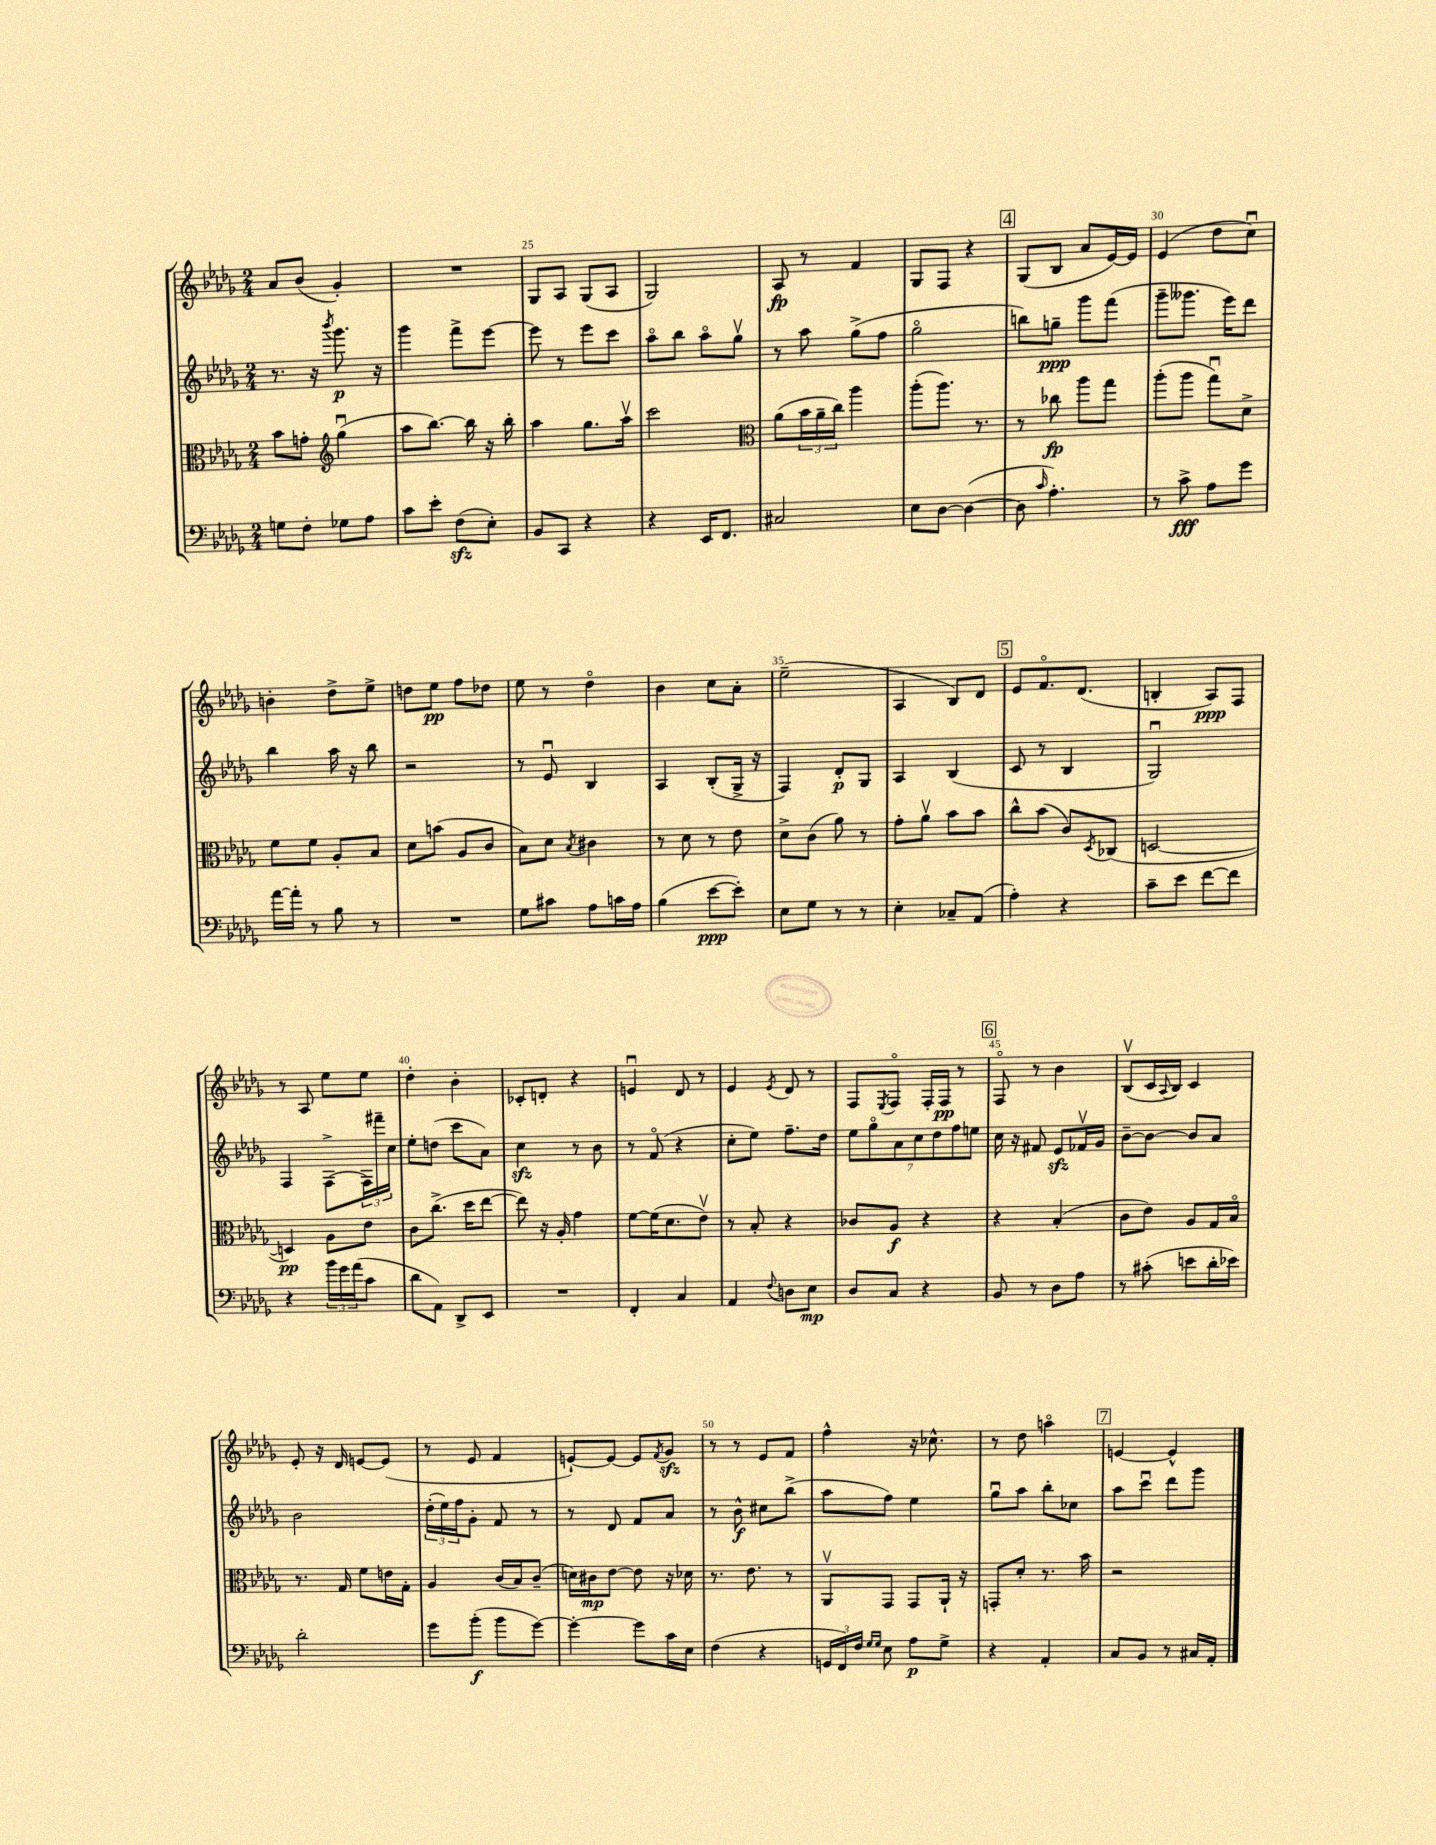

**kern	**kern	**kern	**kern
*staff4	*staff3	*staff2	*staff1
*clefF4	*clefC3	*clefG2	*clefG2
*k[b-e-a-d-g-]	*k[b-e-a-d-g-]	*k[b-e-a-d-g-]	*k[b-e-a-d-g-]
*M2/4	*M2/4	*M2/4	*M2/4
8G	8b-	8.r	8a-
8F'	8g'	.	(8b-
.	.	16r	.
*	*clefG2	*	*
.	.	8qbbb-	.
8G-	(4gg-u	8.ggg-	4g-')
8A-	.	.	.
.	.	16r	.
=	=	=	=
8c	8aa-	4ggg-	2r
8e-'	[8.bb-)	.	.
(8F	.	8fff^	.
.	16bb-]	.	.
8E-')	16r	[8eee-	.
.	16bb-'	.	.
=	=	=	=
8BB-	4aa-	8eee-]	8G-
8CC	.	8r	8A-
4r	8.gg-	8eee-	(8G-
.	.	8ccc	8A-
.	16aa-v	.	.
=	=	=	=
4r	2ccc	8aa-o	2G-)
.	.	8bb-	.
16EE-	.	8aa-o	.
8.FF	.	.	.
.	.	8gg-v	.
=	=	=	=
*	*clefC3	*	*
2C#	(8a-	8r	8A-
.	24b-	8aa-	8r
.	24a-~	.	.
.	24cc)	.	.
.	4aa-	(8gg-^	4f
.	.	8ff	.
=	=	=	=
8E-	(8aa-'	2gg-o	8G-
[8D-	8.aa-)	.	8F
(4D-_	.	.	4r
.	8.r	.	.
=	=	=	=
8D-]	8r	8bb)	(8G-
16qqc	.	.	.
4.A-')	8cc-	8gg~	8B-
.	8aa-	8ggg-	8a-
.	8gg-	(8fff	[16e-)
.	.	.	16e-]
=	=	=	=
8r	(8aa-'	8ggg-~	(4e-
8c^	8aa-	8.ggg--	.
8A-	8gg-u)	.	8dd-
.	.	16eee-)	.
8g-	8d-^	8ddd-	8ccu)
=	=	=	=
[16a-	8f	4bb-	4b'
16a-']	.	.	.
8r	8f	.	.
8B-	8A-'	16aa-	8dd-^
.	.	16r	.
8r	8B-	8bb-	8ee-^
=	=	=	=
2r	8d-	2r	8dd
.	(8b	.	8ee-
.	8A-	.	8ff
.	8c	.	8dd-
=	=	=	=
8G-	8B-)	8r	8ee-
8c#	8d-	8e-u	8r
.	8qB-	.	.
8A-	4c#	4B-	4dd-o
16c	.	.	.
16A-	.	.	.
=	=	=	=
(4B-	8r	4A-	4b-
.	8d-	.	.
[8e-	8r	(8B-'	8cc
8e-'])	8e-	16G-^	8a-'
.	.	16r	.
=	=	=	=
8E-	8d-^	4F)	(2ee-~
8G-	(8c	.	.
8r	8a-)	8d-'	.
8r	8r	8G-	.
=	=	=	=
4E-'	8g-'	4A-	4A-
.	8a-v	.	.
8C-~	8b-	(4B-	8B-)
(8AA-	8b-	.	8d-
=	=	=	=
4A-')	8cc^^	8c	8e-
.	(8b-	8r	8.fo
4r	8c)	4B-	.
.	.	.	(8.d-
.	8qD-	.	.
.	(8C-	.	.
=	=	=	=
8c~	[2D	2G-u)	4B'
8e-	.	.	.
[8f	.	.	8A-)
8f]	.	.	8F
=	=	=	=
4r	4D])	4F	8r
.	.	.	8A-
24b-	8A-	(8F^	8ee-
24g-	.	.	.
(24a-	.	.	.
8c	8e-	24F)	8ee-
.	.	24fff#~	.
.	.	24cc	.
=	=	=	=
8d-	8c	8ee-'	4dd-'
8AA-)	(8.cc^	(8dd	.
8DD-^	.	8ccc	4b-'
.	16dd-	.	.
8EE-	[8ee-	8a-)	.
=	=	=	=
2r	8ee-])	4cc	8c-'
.	16r	.	8d'
.	16A-'	.	.
.	4g-	8r	4r
.	.	8b-	.
=	=	=	=
4FF'	[8f	8r	4eu
.	(16f]	(8fo	.
.	8.d-	.	.
4C	.	4r	8d-
.	8e-v)	.	8r
=	=	=	=
4AA-	8r	8cc'	4e-
.	8B-'	8ee-)	.
8qqF	.	.	8qe-
8D	4r	8.ff~	8d-
8E-	.	.	8r
.	.	16dd-	.
=	=	=	=
8D-	8c-	14ee-	8F
.	.	14gg-o	.
.	.	.	8qE-
8C	8A-	.	8Fo
.	.	14a-	.
.	.	14cc	.
4r	4r	.	16F'
.	.	14dd-	.
.	.	.	16F
.	.	14ff	.
.	.	.	8r
.	.	14ee	.
=	=	=	=
8BB-	4r	16cc	8Fo
.	.	16r	.
8r	.	8f#	8r
8D-	(4B-'	8e-	4b-
8A-	.	16f-v	.
.	.	16g-	.
=	=	=	=
8r	8c	[8b-~	(8B-v
(8c#'	8e-)	8b-_	16c
.	.	.	8qqA-
.	.	.	16B-)
8e	8A-	8b-]	4c
16d-'	16G-	8a-	.
16e-)	16B-o	.	.
=	=	=	=
2d-'	8.r	2b-	8e-'
.	.	.	16r
.	16G-	.	16d-
.	8f	.	[8e
.	16e	.	(8e]
.	16G-'	.	.
=	=	=	=
8g-	4A-	(24dd-'	8r
.	.	24ee-)	.
.	.	24ff	.
(8b-'	.	8g-'	8e-
8b-	(16c	8f	4f
.	16B-)	.	.
[8g-)	(8c~	8r	.
=	=	=	=
4g-'_	16d)	8r	[8e`)
.	16c#	.	.
.	[8e-	8d-	8e_
8g-]	8e-]	8f	8e]
.	.	.	8qf
16c	16r	8a-	8g-
16E-	16d-	.	.
=	=	=	=
(4F	8.r	8r	8r
.	.	8b-^^	8r
.	8.e-	.	.
4r	.	8cc#	8e-
.	8r	(8bb-^	8f
=	=	=	=
24GG	8AA-v	8aa-	4ff^^
24FF)	.	.	.
24F	.	.	.
16qqG-	.	.	.
16qqG-	.	.	.
8E-	8GG-	8ff)	.
8A-	8GG-	4ee-	16r
.	.	.	8.cc-^^
8G-^	16AA-`	.	.
.	16r	.	.
=	=	=	=
4r	8GG'	8gg-u	8r
.	8d-'	8aa-	8dd-
4AA-'	8.r	8bb-'	4aao
.	.	8cc-	.
.	16b-	.	.
=	=	=	=
8C	2r	8aa-	[4e
8BB-	.	8cccu	.
8r	.	8ddd-	4e^^]
16C#	.	8ggg-	.
16AA-'	.	.	.
==	==	==	==
*-	*-	*-	*-
